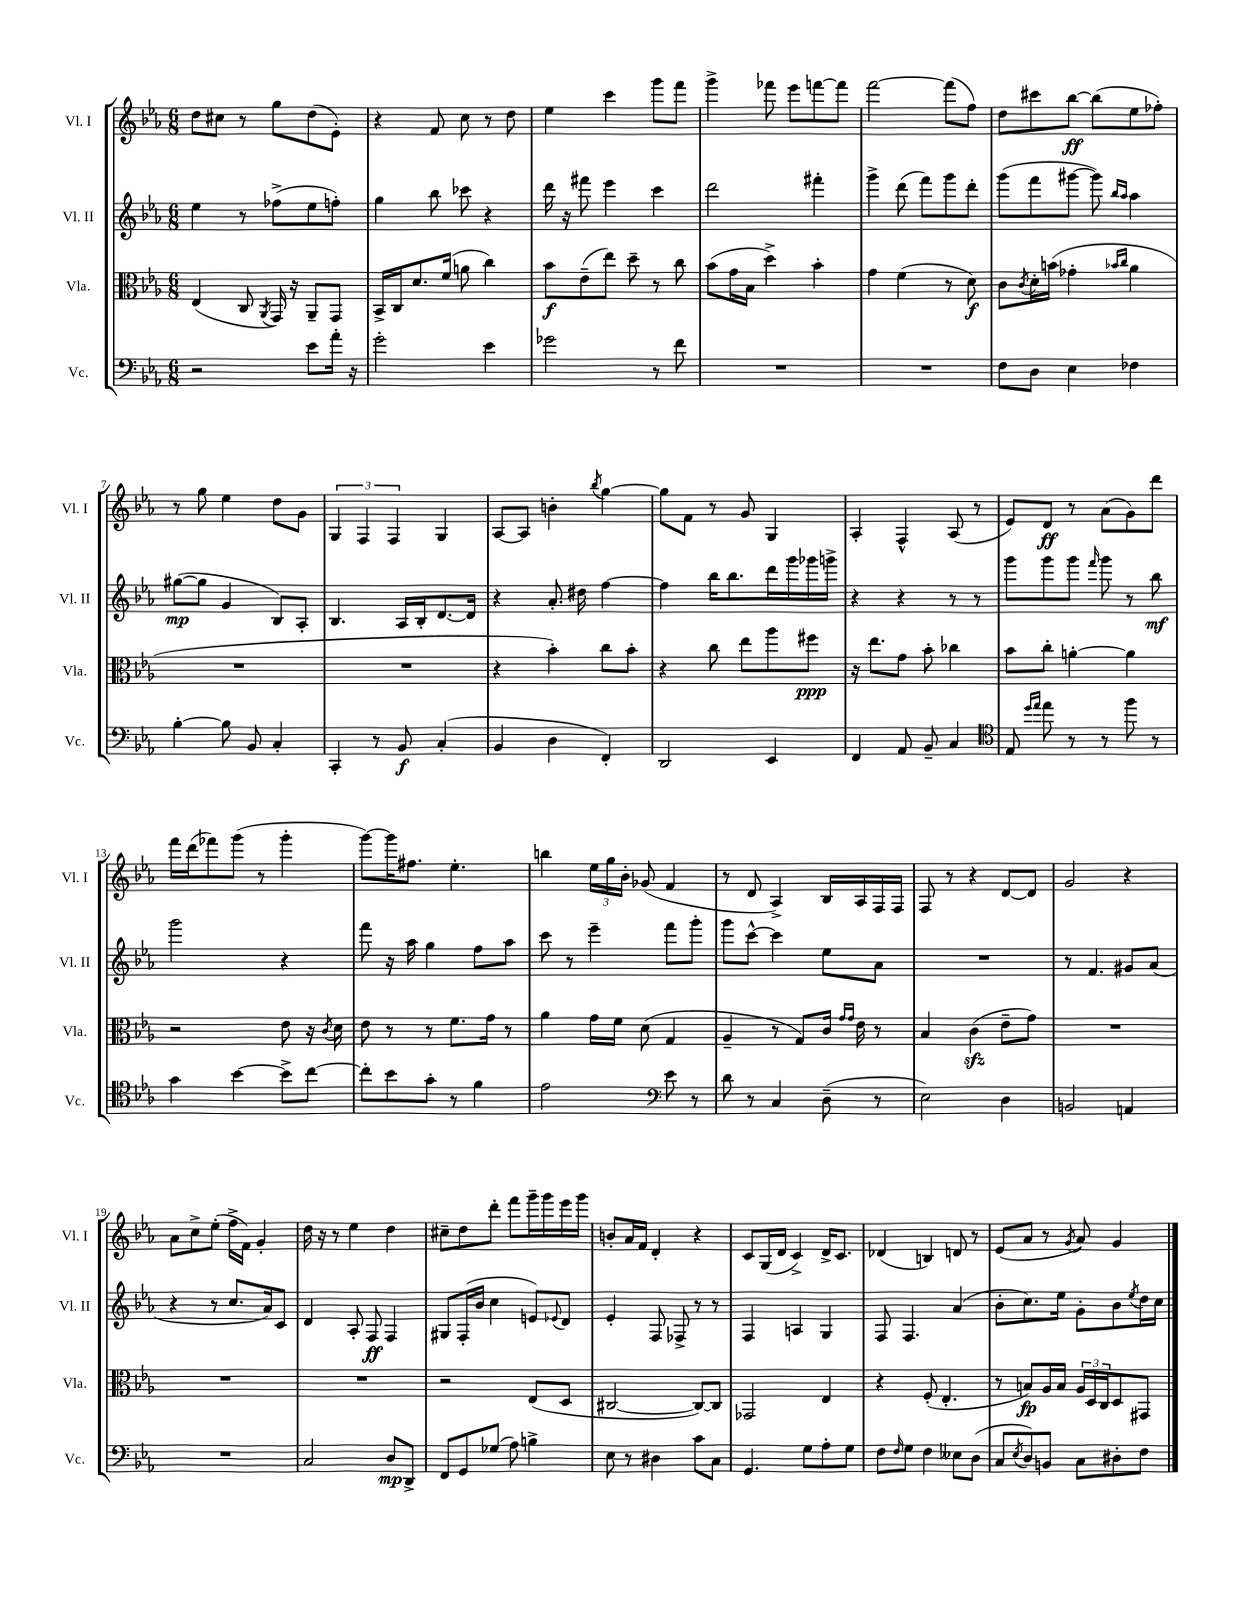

**kern	**kern	**kern	**kern
*staff4	*staff3	*staff2	*staff1
*clefF4	*clefC3	*clefG2	*clefG2
*k[b-e-a-]	*k[b-e-a-]	*k[b-e-a-]	*k[b-e-a-]
*M6/8	*M6/8	*M6/8	*M6/8
2r	(4E-	4ee-	8dd
.	.	.	8cc#
.	8C	8r	8r
.	8qAA-	.	.
.	16GG)	(8ff-^	8gg
.	16r	.	.
8e-	8AA-~	8ee-	(8dd
16a-'	8GG	8ff')	8e-')
16r	.	.	.
=	=	=	=
2g'	16BB-^	4gg	4r
.	16C	.	.
.	8.d	.	.
.	.	8bb-	8f
.	(16f	.	.
.	8a	8ccc-	8cc
4e-	4cc)	4r	8r
.	.	.	8dd
=	=	=	=
2g-	8b-	16ddd	4ee-
.	.	16r	.
.	(8e-~	8fff#	.
.	8ee-)	4eee-	4ccc
.	8dd~	.	.
8r	8r	4ccc	8ggg
8f	8cc	.	8fff
=	=	=	=
2.r	(8b-	2ddd	4ggg^
.	16g	.	.
.	16B-	.	.
.	4dd^)	.	8fff-
.	.	.	8eee-
.	4b-'	4fff#'	[8fff
.	.	.	8fff]
=	=	=	=
2.r	4g	4ggg^	[2fff
.	(4f	(8ddd	.
.	.	8fff)	.
.	8r	8ggg	(8fff]
.	8d)	8ddd'	8ff)
=	=	=	=
8F	8c	(8ggg	8dd
.	8qc	.	.
8D	16d'	8fff	8ccc#
.	(16b	.	.
4E-	4g-'	[8ggg#	[8bb-
.	.	8ggg#])	(8bb-]
.	16qqb-	16qqbb-	.
.	16qqcc	16qqaa-	.
4F-	4a-	4aa-	8ee-
.	.	.	8ff-')
=	=	=	=
[4B-'	2.r	([8gg#	8r
.	.	8gg#]	8gg
8B-]	.	4g	4ee-
8BB-	.	.	.
4C'	.	8B-)	8dd
.	.	8A-'	8g
=	=	=	=
4CC'	2.r	4.B-	6G
.	.	.	6F
8r	.	.	.
.	.	.	6F
8BB-	.	16A-	.
.	.	16B-'	.
(4C'	.	[8.d	4G
.	.	16d]	.
=	=	=	=
4BB-	4r	4r	[8A-
.	.	.	8A-]
4D	4b-')	8.a-'	4b'
.	.	16dd#	.
.	.	.	8qbb-
4FF')	8cc	[4ff	[4gg
.	8b-'	.	.
=	=	=	=
2DD	4r	4ff]	8gg]
.	.	.	8f
.	8cc	16bb-	8r
.	.	8.bb-	.
.	8ee-	.	8g
4EE-	8aa-	16ddd	4G
.	.	16ggg	.
.	8ff#	16ggg-	.
.	.	16ggg^	.
=	=	=	=
4FF	16r	4r	4A-'
.	8.ee-	.	.
8AA-	8g	4r	4F^^
8BB-~	8b-'	.	.
4C	4cc-	8r	(8A-
.	.	8r	8r
=	=	=	=
*clefC4	*	*	*
8E-	8b-	8ggg	8e-)
16qqdd	.	.	.
16qqee-	.	.	.
8ee-	8cc'	8ggg	8d
8r	[4a'	8ggg	8r
.	.	16qqfff	.
8r	.	8ggg	(8a-
8ff	4a]	8r	8g)
8r	.	8bb-	8ddd
=	=	=	=
4g	2r	2ggg	16fff
.	.	.	(16ddd
.	.	.	8fff-)
[4b-	.	.	(8ggg
.	.	.	8r
8b-^]	8e-	4r	4ggg'
[8cc	16r	.	.
.	8qc	.	.
.	16d	.	.
=	=	=	=
8cc']	8e-	8fff	[8ggg)
8b-	8r	16r	16ggg]
.	.	16aa-	8.ff#
8g'	8r	4gg	.
8r	8.f	.	4.ee-'
4f	.	8ff	.
.	16g	.	.
.	8r	8aa-	.
=	=	=	=
2e-	4a-	8ccc	4bb
.	.	8r	.
.	16g	4eee-~	24ee-
.	.	.	24gg
.	16f	.	.
.	.	.	24b-'
.	(8d	.	(8g-
*clefF4	*	*	*
8e-	4G	8fff	4f
8r	.	8ggg'	.
=	=	=	=
8d	4A-~	8ggg	8r
8r	.	[8ccc^^	8d
4C	8r	4ccc]	4A-^)
.	8G)	.	.
(8D~	16c	8ee-	16B-
.	16qqg	.	.
.	16qqg	.	.
.	16e-	.	16A-
8r	8r	8a-	16F
.	.	.	16F
=	=	=	=
2E-)	4B-	2.r	8F
.	.	.	8r
.	(4c	.	4r
4D	8e-~	.	[8d
.	8g)	.	8d]
=	=	=	=
2BB	2.r	8r	2g
.	.	4.f	.
4AA	.	8g#	4r
.	.	(8a-	.
=	=	=	=
2.r	2.r	4r	8a-
.	.	.	8cc^
.	.	8r	(8ee-'
.	.	8.cc	16ff^
.	.	.	16f)
.	.	.	4g'
.	.	16a-)	.
.	.	8c	.
=	=	=	=
2C	2.r	4d	16dd
.	.	.	16r
.	.	.	8r
.	.	8A-'	4ee-
.	.	8F	.
8D	.	4F	4dd
8DD^	.	.	.
=	=	=	=
8FF	2r	8G#	8cc#~
8GG	.	(16F'	8dd
.	.	16b-	.
(8G-	.	4cc	8ddd'
8A-)	.	.	8fff
4B^	(8E-	8e)	16ggg~
.	.	.	16ggg
.	.	8qqe-	.
.	8D	8d	16eee-
.	.	.	16ggg
=	=	=	=
8E-	[2C#	4e-'	8b'
8r	.	.	16a-
.	.	.	16f
4D#	.	8F	4d'
.	.	8F-^	.
8c	8C#_)	8r	4r
8C	8C#]	8r	.
=	=	=	=
4.GG	2GG-	4F	8c
.	.	.	(16G
.	.	.	16d
.	.	4A	4c^)
8G	.	.	.
8A-'	4E-	4G	16d^
.	.	.	8.c
8G	.	.	.
=	=	=	=
8F	4r	8F	(4d-
16qqF	.	.	.
8G	.	4.F	.
4F	(8F'	.	4B)
.	4.E-'	.	.
8E--	.	(4a-	8d
(8D	.	.	8r
=	=	=	=
8C	8r	8b-'	(8e-
8qE-	.	.	.
8D)	8B)	8.cc)	8a-
8BB	16A-	.	8r
.	16B	16ee-	.
.	.	.	8qg
8C	24A-	8g'	8a-)
.	24D	.	.
.	24C	.	.
8D#'	8D	8b-	4g
.	.	8qee-	.
8F	8GG#	16dd	.
.	.	16cc	.
==	==	==	==
*-	*-	*-	*-
